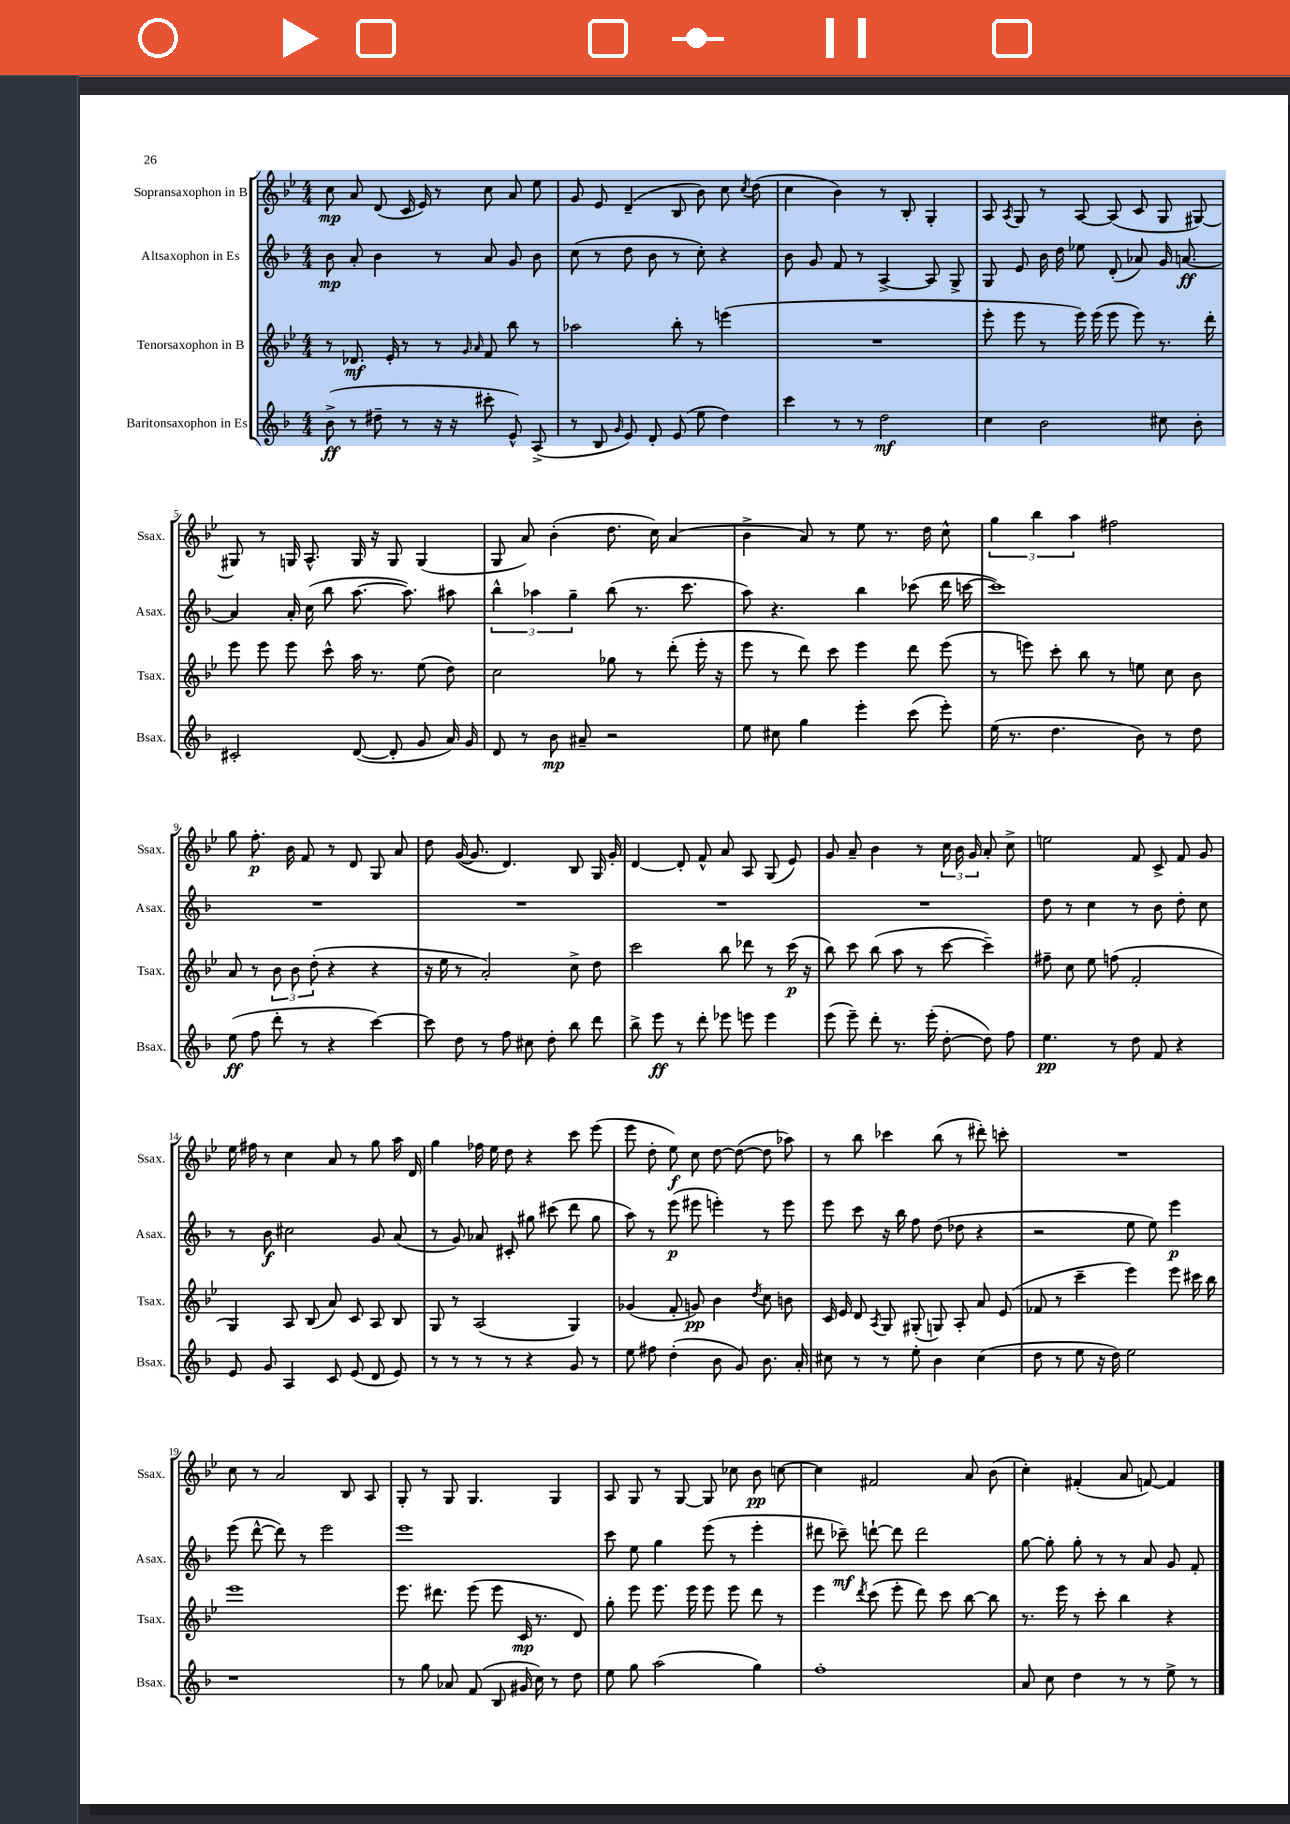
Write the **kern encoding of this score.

**kern	**dynam	**kern	**dynam	**kern	**dynam	**kern	**dynam
*part4	*part4	*part3	*part3	*part2	*part2	*part1	*part1
*staff4	*staff4	*staff3	*staff3	*staff2	*staff2	*staff1	*staff1
*I"Baritonsaxophon in Es	*	*I"Tenorsaxophon in B	*	*I"Altsaxophon in Es	*	*I"Sopransaxophon in B	*
*I'Bsax.	*	*I'Tsax.	*	*I'Asax.	*	*I'Ssax.	*
*clefG2	*	*clefG2	*	*clefG2	*	*clefG2	*
*k[b-]	*	*k[b-e-]	*	*k[b-]	*	*k[b-e-]	*
*M4/4	*	*M4/4	*	*M4/4	*	*M4/4	*
=1	=1	=1	=1	=1	=1	=1	=1
(8b-^\	ff	8r	.	8b-\	mp	8cc\	mp
8r	.	8.d-X/	mf	8a'/	.	8a/	.
8dd#X~\	.	.	.	4b-\	.	(8d/	.
.	.	16e-'/	.	.	.	.	.
8r	.	8r	.	.	.	16c/	.
.	.	.	.	.	.	16e-/)	.
16r	.	8r	.	8r	.	8r	.
16r	.	.	.	.	.	.	.
.	.	16qqg/	.	.	.	.	.
.	.	16qqa/	.	.	.	.	.
8ccc#X'\	.	8f/	.	8a/	.	8cc\	.
8e^^/)	.	8bb-\	.	8g/	.	8a/	.
(8A^/	.	8r	.	8b-\	.	8ee-\	.
=2	=2	=2	=2	=2	=2	=2	=2
8r	.	2aa-X\	.	(8cc\	.	8g/	.
8B-/	.	.	.	8r	.	8e-/	.
16qqg/	.	.	.	.	.	.	.
8e/)	.	.	.	8dd\	.	(4d~/	.
8d'/	.	.	.	8b-\	.	.	.
(8e/	.	8bb-'\	.	8r	.	8B-/	.
8ee\	.	8r	.	8cc'\)	.	8b-\)	.
4dd\)	.	(4eeen\	.	4r	.	8cc\	.
.	.	.	.	.	.	8qcc/	.
.	.	.	.	.	.	(8dd\	.
=3	=3	=3	=3	=3	=3	=3	=3
4ccc\	.	1r	.	8b-\	.	4cc\	.
.	.	.	.	8g/	.	.	.
8r	.	.	.	8f/	.	4b-\)	.
8r	.	.	.	8r	.	.	.
2dd\	mf	.	.	[4A^/	.	8r	.
.	.	.	.	.	.	8B-'/	.
.	.	.	.	8A/]	.	4G'/	.
.	.	.	.	8G^/	.	.	.
=4	=4	=4	=4	=4	=4	=4	=4
4cc\	.	8eee-'\	.	8G/	.	8A/	.
.	.	.	.	.	.	8qA/	.
.	.	8eee-\	.	8e/	.	8G/	.
2b-\	.	8r	.	16b-\	.	8r	.
.	.	.	.	16dd\	.	.	.
.	.	16eee-\)	.	8ee-X\	.	[8A/	.
.	.	(16eee-\	.	.	.	.	.
.	.	8eee-\	.	(8d'/	.	(8A/]	.
.	.	8eee-\)	.	8a-X/)	.	8c/	.
8cc#X\	.	8.r	.	16g/	.	8G/	.
.	.	.	.	[8.an/	ff	.	.
8b-'\	.	.	.	.	.	[8G#X/)	.
.	.	16ddd'\	.	.	.	.	.
!!LO:LB:g=z
=5	=5	=5	=5	=5	=5	=5	=5
2c#X'/	.	8eee-\	.	4a/]	.	8G#X/]	.
.	.	8eee-\	.	.	.	8r	.
.	.	8eee-\	.	16a'/	.	16Gn/	.
.	.	.	.	(16cc\	.	8.A^^/	.
.	.	8ccc^^\	.	8bb-\	.	.	.
([8d/	.	16aa\	.	[8.aa\	.	16G/	.
.	.	8.r	.	.	.	16r	.
8d'/]	.	.	.	.	.	8G/	.
.	.	.	.	8.aa\])	.	.	.
8g/	.	(8ee-\	.	.	.	(4G/	.
16a/)	.	8dd\)	.	8aa#X\	.	.	.
16g/	.	.	.	.	.	.	.
=6	=6	=6	=6	=6	=6	=6	=6
8d/	.	2cc\	.	6bb-^^\	.	8G/	.
8r	.	.	.	.	.	8a/)	.
.	.	.	.	6aa-X\	.	.	.
8b-\	mp	.	.	.	.	(4b-'\	.
.	.	.	.	6gg~\	.	.	.
8a#X~/	.	.	.	.	.	.	.
2r	.	8gg-X\	.	(8bb-\	.	8.dd\	.
.	.	8r	.	8.r	.	.	.
.	.	.	.	.	.	16cc\)	.
.	.	(8ddd'\	.	.	.	(4a/	.
.	.	.	.	8.ccc\	.	.	.
.	.	16eee-'\	.	.	.	.	.
.	.	16r	.	.	.	.	.
=7	=7	=7	=7	=7	=7	=7	=7
8ee\	.	8eee-\	.	8aa\)	.	4b-^\	.
8cc#X\	.	8r	.	4.r	.	.	.
4gg\	.	8ddd\)	.	.	.	8a/)	.
.	.	8ccc\	.	.	.	8r	.
4eee'\	.	4eee-\	.	4bb-\	.	8ee-\	.
.	.	.	.	.	.	8.r	.
(8ccc\	.	8ddd\	.	(8ccc-X\	.	.	.
.	.	.	.	.	.	16dd\	.
8eee'\)	.	(8eee-\	.	16ddd\	.	8cc^^\	.
.	.	.	.	[16cccn\	.	.	.
=8	=8	=8	=8	=8	=8	=8	=8
(16ee\	.	8r	.	1ccc])	.	6gg\	.
8.r	.	.	.	.	.	.	.
.	.	8eeen\)	.	.	.	.	.
.	.	.	.	.	.	6bb-\	.
4.dd\	.	8ccc'\	.	.	.	.	.
.	.	.	.	.	.	6aa\	.
.	.	8bb-\	.	.	.	.	.
.	.	8r	.	.	.	2ff#X\	.
8b-\)	.	8een\	.	.	.	.	.
8r	.	8cc\	.	.	.	.	.
8dd\	.	8b-\	.	.	.	.	.
!!LO:LB:g=z
=9	=9	=9	=9	=9	=9	=9	=9
(8ee\	ff	8a/	.	1r	.	8gg\	.
8ff\	.	8r	.	.	.	8.ff'\	p
8ddd'\	.	12b-\	.	.	.	.	.
.	.	.	.	.	.	16b-\	.
.	.	12b-\	.	.	.	.	.
8r	.	.	.	.	.	8f/	.
.	.	(12dd'\	.	.	.	.	.
4r	.	4r	.	.	.	8r	.
.	.	.	.	.	.	8d/	.
[4ccc\)	.	4r	.	.	.	8G/	.
.	.	.	.	.	.	8a/	.
=10	=10	=10	=10	=10	=10	=10	=10
8ccc\]	.	16r	.	1r	.	8dd\	.
.	.	16ee-\	.	.	.	.	.
8dd\	.	8r	.	.	.	([16g/	.
.	.	.	.	.	.	8.g/]	.
8r	.	2a'/)	.	.	.	.	.
8ff\	.	.	.	.	.	4.d/)	.
8cc#X\	.	.	.	.	.	.	.
8dd'\	.	.	.	.	.	.	.
8bb-\	.	8cc^\	.	.	.	8B-/	.
8ddd\	.	8dd\	.	.	.	16G/	.
.	.	.	.	.	.	16g'/	.
=11	=11	=11	=11	=11	=11	=11	=11
8bb-^\	.	2ccc\	.	1r	.	[4d/	.
8eee\	ff	.	.	.	.	.	.
8r	.	.	.	.	.	8d'/]	.
8ddd'\	.	.	.	.	.	8f^^/	.
8eee-X\	.	8bb-\	.	.	.	8a/	.
8eeen\	.	8ddd-X\	.	.	.	8A/	.
4eee\	.	8r	.	.	.	(8G/	.
.	.	(16ccc\	p	.	.	8e-/)	.
.	.	16r	.	.	.	.	.
=12	=12	=12	=12	=12	=12	=12	=12
(8eee\	.	8bb-\)	.	1r	.	8g/	.
8eee~\)	.	8ccc\	.	.	.	8a~/	.
8ddd'\	.	(8bb-\	.	.	.	4b-\	.
8.r	.	8aa\	.	.	.	.	.
.	.	8r	.	.	.	8r	.
(16eee'\	.	.	.	.	.	.	.
[8dd'\	.	[8ccc\	.	.	.	24cc\	.
.	.	.	.	.	.	24b-\	.
.	.	.	.	.	.	24g/	.
8dd\])	.	4ccc~\])	.	.	.	8a'/	.
8ff\	.	.	.	.	.	8cc^\	.
=13	=13	=13	=13	=13	=13	=13	=13
4.ee\	pp	8ff#X~\	.	8dd\	.	2een\	.
.	.	8cc\	.	8r	.	.	.
.	.	8ee-\	.	4cc\	.	.	.
8r	.	(8ffn\	.	.	.	.	.
8dd\	.	2f'/	.	8r	.	8f/	.
8f/	.	.	.	8b-\	.	8c^/	.
4r	.	.	.	8dd'\	.	8f/	.
.	.	.	.	8cc\	.	8g/	.
!!LO:LB:g=z
=14	=14	=14	=14	=14	=14	=14	=14
8e/	.	4G/)	.	8r	.	16ee-\	.
.	.	.	.	.	.	16ff#X\	.
8g/	.	.	.	8b-\	f	8r	.
4A/	.	8A/	.	2cc#X\	.	4cc\	.
.	.	(8B-/	.	.	.	.	.
8c/	.	8a/)	.	.	.	8a/	.
(8e/	.	8c/	.	.	.	8r	.
8d/	.	8A/	.	8g/	.	8gg\	.
8e/)	.	8B-/	.	(8a/	.	16aa\	.
.	.	.	.	.	.	16d/	.
=15	=15	=15	=15	=15	=15	=15	=15
8r	.	8G/	.	8r	.	4gg\	.
8r	.	8r	.	8g/)	.	.	.
8r	.	(2A/	.	8a-X/	.	16ff-X\	.
.	.	.	.	.	.	16ee-\	.
8r	.	.	.	8c#X'/	.	8dd\	.
4r	.	.	.	8gg#X\	.	4r	.
.	.	.	.	(8ccc#X\	.	.	.
8g/	.	4G/)	.	8ddd\	.	8ccc\	.
8r	.	.	.	8gg#\	.	(8eee-\	.
=16	=16	=16	=16	=16	=16	=16	=16
8ee\	.	(4g-X/	.	8aa\)	.	8eee-\	.
8ff#X\	.	.	.	8r	.	8dd'\	.
(4dd'\	.	8f'/	.	(8eee\	p	8ee-\)	f
.	.	8gn/)	pp	8eee#X\	.	8cc\	.
8b-\	.	4b-\	.	4eeen'\)	.	[8dd\	.
8g/)	.	.	.	.	.	(8dd\_	.
.	.	8qdd/	.	.	.	.	.
8.b-\	.	8cc\	.	8r	.	8dd\]	.
.	.	8bn\	.	8eee\	.	8aa-X\)	.
16a'/	.	.	.	.	.	.	.
=17	=17	=17	=17	=17	=17	=17	=17
8cc#X\	.	16c/	.	8eee\	.	8r	.
.	.	16e-/	.	.	.	.	.
8r	.	8d/	.	8ccc\	.	8bb-\	.
.	.	8qA/	.	.	.	.	.
8r	.	8G/	.	16r	.	4ccc-X\	.
.	.	.	.	16bb-\	.	.	.
8ee'\	.	(8G#X'/	.	8ff\	.	.	.
4b-\	.	8Gn/)	.	(8dd\	.	(8bb-\	.
.	.	8A'/	.	8dd-X\	.	8r	.
(4cc#\	.	8a/	.	4r	.	8ddd#X'\)	.
.	.	(8e-/	.	.	.	8cccn'\	.
=18	=18	=18	=18	=18	=18	=18	=18
8dd\	.	8f-X/	.	2r	.	1r	.
8r	.	8r	.	.	.	.	.
8ee\	.	4ccc~\	.	.	.	.	.
16r	.	.	.	.	.	.	.
16dd\)	.	.	.	.	.	.	.
2ee\	.	4eee-\)	.	8ee\	.	.	.
.	.	.	.	8ee\)	.	.	.
.	.	8eee-\	.	4eee\	p	.	.
.	.	16ccc#X\	.	.	.	.	.
.	.	16bb-\	.	.	.	.	.
!!LO:LB:g=z
=19	=19	=19	=19	=19	=19	=19	=19
1r	.	1eee-	.	(8eee\	.	8cc\	.
.	.	.	.	[8ddd^^\	.	8r	.
.	.	.	.	8ddd\])	.	2a/	.
.	.	.	.	8r	.	.	.
.	.	.	.	2eee\	.	.	.
.	.	.	.	.	.	8B-/	.
.	.	.	.	.	.	8A/	.
=20	=20	=20	=20	=20	=20	=20	=20
8r	.	8.eee-\	.	1eee	.	8G'/	.
8gg\	.	.	.	.	.	8r	.
.	.	8.ddd#X\	.	.	.	.	.
8a-X/	.	.	.	.	.	8G/	.
(8f/	.	(8eee-\	.	.	.	4.G/	.
8B-/	.	8eee-\	.	.	.	.	.
16g#X/	.	16c/	mp	.	.	.	.
16cc\)	.	8.r	.	.	.	.	.
8r	.	.	.	.	.	4G/	.
8dd\	.	8d/)	.	.	.	.	.
=21	=21	=21	=21	=21	=21	=21	=21
8ee\	.	8gg'\	.	8ccc\	.	8A/	.
8gg\	.	8eee-\	.	8ee\	.	8G/	.
(2aa\	.	8.eee-\	.	4gg\	.	8r	.
.	.	.	.	.	.	[8G/	.
.	.	16eee-\	.	.	.	.	.
.	.	8eee-\	.	(8eee\	.	8G/]	.
.	.	8eee-\	.	8r	.	8cc-X\	.
4gg\)	.	8ddd\	.	4eee'\	.	8b-\	pp
.	.	8r	.	.	.	[8ccn\	.
=22	=22	=22	=22	=22	=22	=22	=22
1ff'	.	4eee-\	.	8ddd#X\	.	4cc\]	.
.	.	.	.	8ccc-X~\)	mf	.	.
.	.	8qddd/	.	.	.	.	.
.	.	(8ccc\	.	[8dddn`\	.	2f#X/	.
.	.	8eee-'\	.	8ddd\]	.	.	.
.	.	8ddd\)	.	2ddd\	.	.	.
.	.	8ccc\	.	.	.	.	.
.	.	[8bb-\	.	.	.	8a/	.
.	.	8bb-\]	.	.	.	(8b-\	.
=23	=23	=23	=23	=23	=23	=23	=23
8a/	.	8.r	.	[8gg\	.	4cc'\)	.
8cc\	.	.	.	8gg'\]	.	.	.
.	.	16eee-\	.	.	.	.	.
4dd\	.	8r	.	8gg'\	.	(4f#X'/	.
.	.	8ccc'\	.	8r	.	.	.
8r	.	4bb-\	.	8r	.	8a/	.
8r	.	.	.	8a/	.	[8fn/)	.
8ee^\	.	4r	.	8g/	.	4f/]	.
8r	.	.	.	8f'/	.	.	.
==	==	==	==	==	==	==	==
*-	*-	*-	*-	*-	*-	*-	*-
